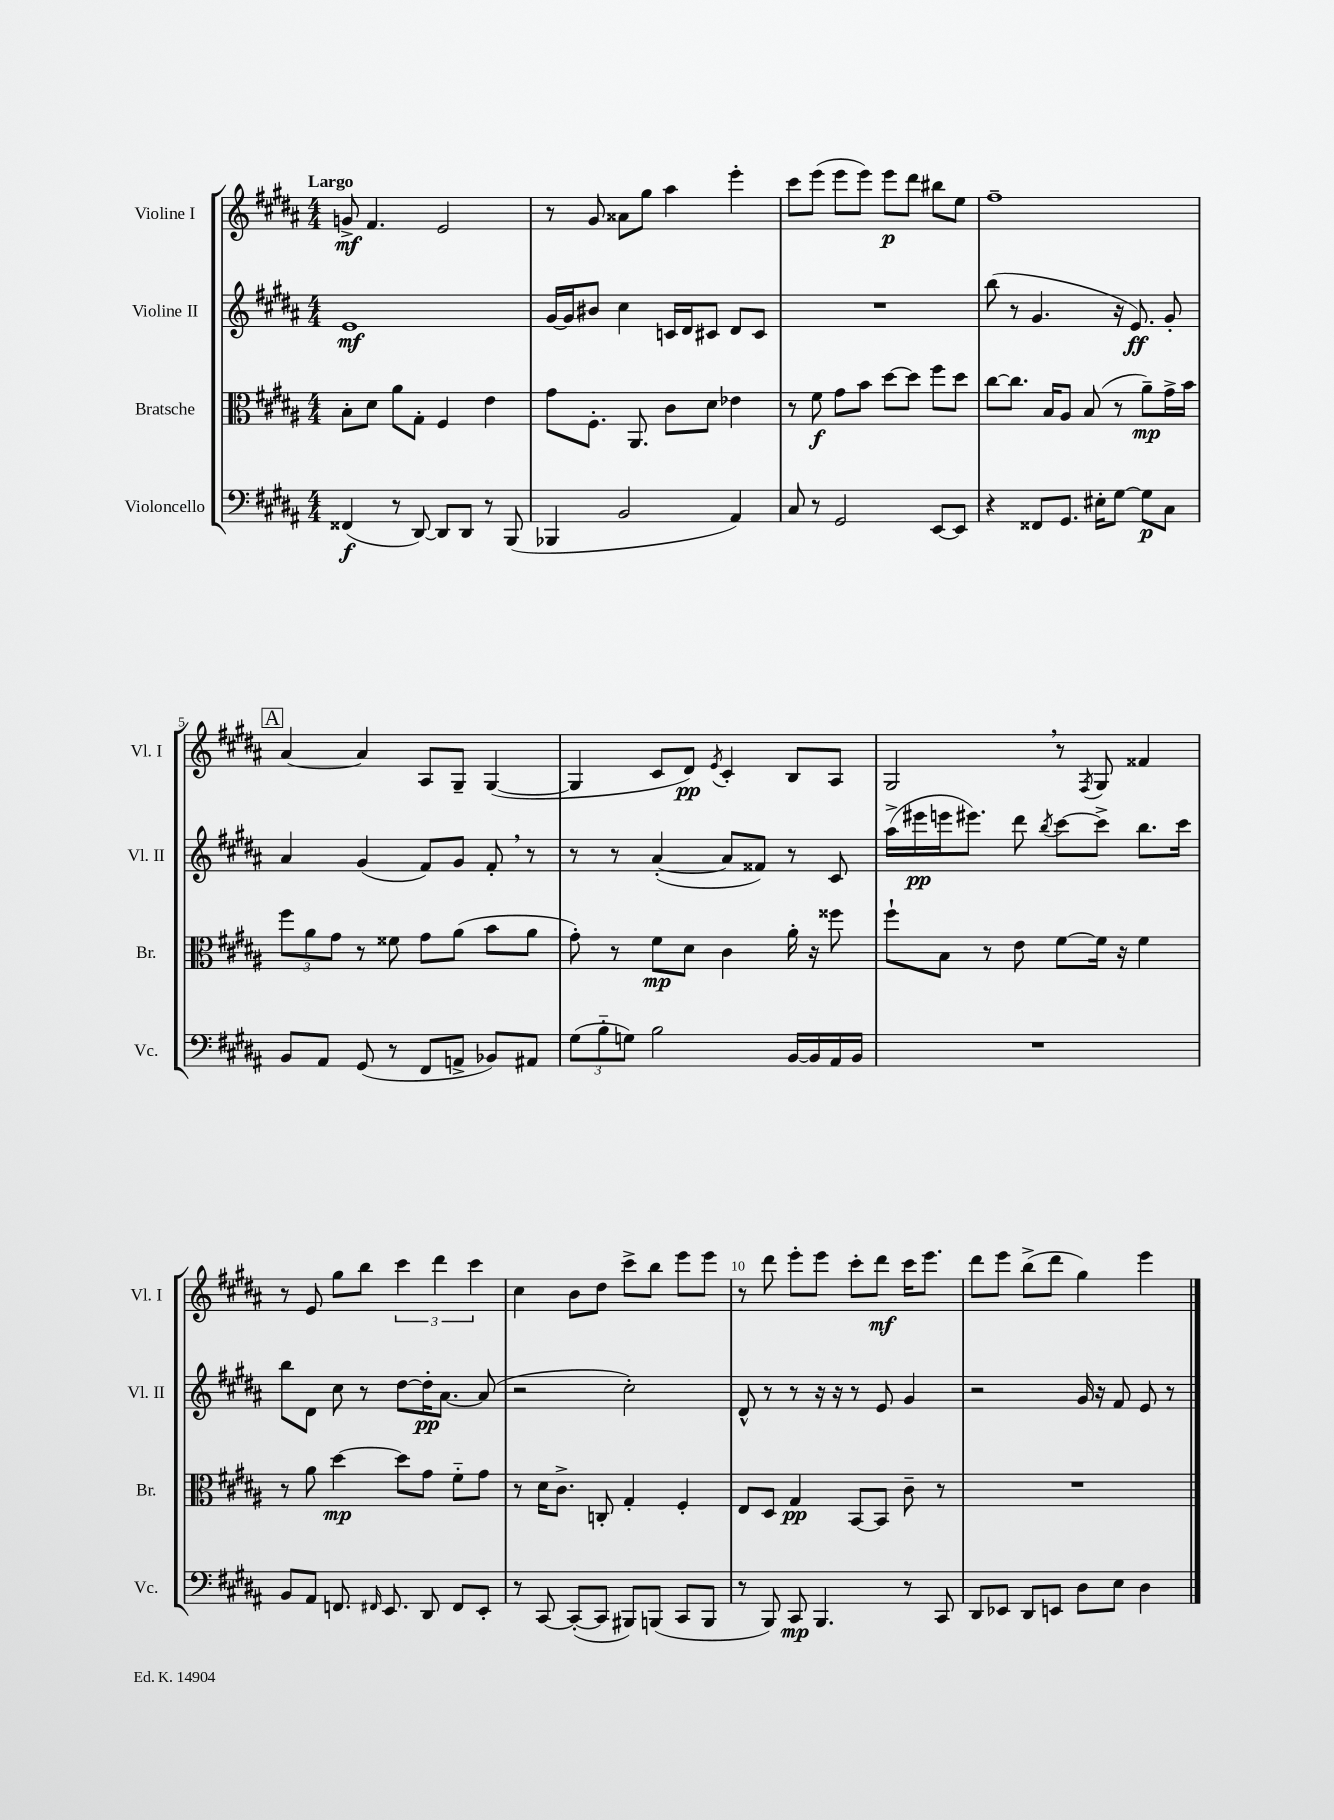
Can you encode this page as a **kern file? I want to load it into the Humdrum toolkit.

**kern	**kern	**kern	**kern
*staff4	*staff3	*staff2	*staff1
*clefF4	*clefC3	*clefG2	*clefG2
*k[f#c#g#d#a#]	*k[f#c#g#d#a#]	*k[f#c#g#d#a#]	*k[f#c#g#d#a#]
*M4/4	*M4/4	*M4/4	*M4/4
(4FF##/	8B'\L	1e	8g^/
.	8d#\J	.	4.f#/
8r	8a#\L	.	.
[8DD#/)	8G#'\J	.	.
8DD#/]L	4F#/	.	2e/
8DD#/J	.	.	.
8r	4e\	.	.
(8BBB/	.	.	.
=	=	=	=
4BBB-/	8g#\L	[16g#/LL	8r
.	.	16g#/]J	.
.	8.F#'\J	8b#/J	8g#/
2BB/	.	4cc#\	8a##\L
.	8.AA#/	.	.
.	.	.	8gg#\J
.	8c#\L	16c/LL	4aa#\
.	.	16d#/J	.
.	8d#\J	8c#/J	.
4AA#/)	4e-\	8d#/L	4eee'\
.	.	8c#/J	.
=	=	=	=
8C#/	8r	1r	8ccc#\L
8r	8f#\	.	(8eee\J
2GG#/	8g#\L	.	8eee\L
.	8b\J	.	8eee\J)
.	[8dd#\L	.	8eee\L
.	8dd#\]J	.	8ddd#\J
[8EE/L	8ff#\L	.	8bb#\L
8EE/]J	8dd#\J	.	8ee\J
=	=	=	=
4r	[8cc#\L	(8bb\	1ff#~
.	8.cc#\]J	8r	.
8FF##/L	.	4.g#/	.
.	16B/LK	.	.
8.GG#/J	8A#/J	.	.
.	(8B/	.	.
16E#'\LK	.	.	.
[8G#\J	8r	16r	.
.	.	8.e/)	.
8G#\]L	8a#~\L)	.	.
8C#\J	16g#^\L	8g#'/	.
.	16b\JJ	.	.
=	=	=	=
8BB/L	12ff#\L	4a#/	[4a#/
.	12a#\	.	.
8AA#/J	.	.	.
.	12g#\J	.	.
(8GG#/	8r	(4g#/	4a#/]
8r	8f##\	.	.
8FF#/L	8g#\L	8f#/L)	8A#/L
8AA^/J	(8a#\J	8g#/J	8G#~/J
8BB-/L)	8b\L	8f#'/	([4G#/
8AA#/J	8a#\J	8r	.
=	=	=	=
(12G#\L	8g#'\)	8r	4G#/]
12B'~\	.	.	.
.	8r	8r	.
12G\J)	.	.	.
2B\	8f#\L	([4a#'/	8c#/L
.	8d#\J	.	8d#/J)
.	.	.	8qe/
.	4c#\	8a#/]L	4c#'/
.	.	8f##/J)	.
[16BB/LL	16a#'\	8r	8B/L
16BB/]	16r	.	.
16AA#/	8ff##\	8c#/	8A#/J
16BB/JJ	.	.	.
=	=	=	=
1r	8ff#`\L	(16aa#^\LL	2G#/
.	.	16eee#\	.
.	8B\J	16eee\J	.
.	.	8.eee#\J)	.
.	8r	.	.
.	8e\	8ddd#\	.
.	.	8qbb/	.
.	[8f#\L	[8ccc#\L	8r
.	.	.	8qF#/
.	16f#\]Jk	8ccc#^\]J	8G#/
.	16r	.	.
.	4f#\	8.bb\L	4f##/
.	.	16ccc#\Jk	.
=	=	=	=
8BB/L	8r	8bb\L	8r
8AA#/J	8a#\	8d#\J	8e/
8.FF/	[4dd#\	8cc#\	8gg#\L
.	.	8r	8bb\J
16qqFF#/	.	.	.
8.EE/	.	.	.
.	8dd#\]L	[8dd#\L	6ccc#\
8DD#/	8g#\J	16dd#'\]K	.
.	.	.	6ddd#\
.	.	[8.a#\J	.
8FF#/L	8f#'~\L	.	.
.	.	.	6ccc#\
8EE'/J	8g#\J	(8a#/]	.
=	=	=	=
8r	8r	2r	4cc#\
[8CC#/	16d#\LK	.	.
.	8.c#^\J	.	.
(8CC#'/_L	.	.	8b\L
8CC#/]J	8C'/	.	8dd#\J
8BBB#/L)	4G#'/	2cc#'\)	8ccc#^\L
(8BBB/J	.	.	8bb\J
8CC#/L	4F#'/	.	8eee\L
8BBB/J	.	.	8eee\J
=	=	=	=
8r	8E/L	8d#^^/	8r
8BBB/)	8D#/J	8r	8ddd#\
8CC#/	4G#/	8r	8eee'\L
4.BBB/	.	16r	8eee\J
.	.	16r	.
.	[8BB/L	8r	8ccc#'\L
.	8BB/]J	8e/	8ddd#\J
8r	8c#~\	4g#/	16ccc#\LK
.	.	.	8.eee\J
8CC#/	8r	.	.
=	=	=	=
8DD#/L	1r	2r	8ddd#\L
8EE-/J	.	.	8eee\J
8DD#/L	.	.	(8bb^\L
8EE/J	.	.	8ddd#\J
8D#\L	.	16g#/	4gg#\)
.	.	16r	.
8E\J	.	8f#/	.
4D#\	.	8e/	4eee\
.	.	8r	.
==	==	==	==
*-	*-	*-	*-
